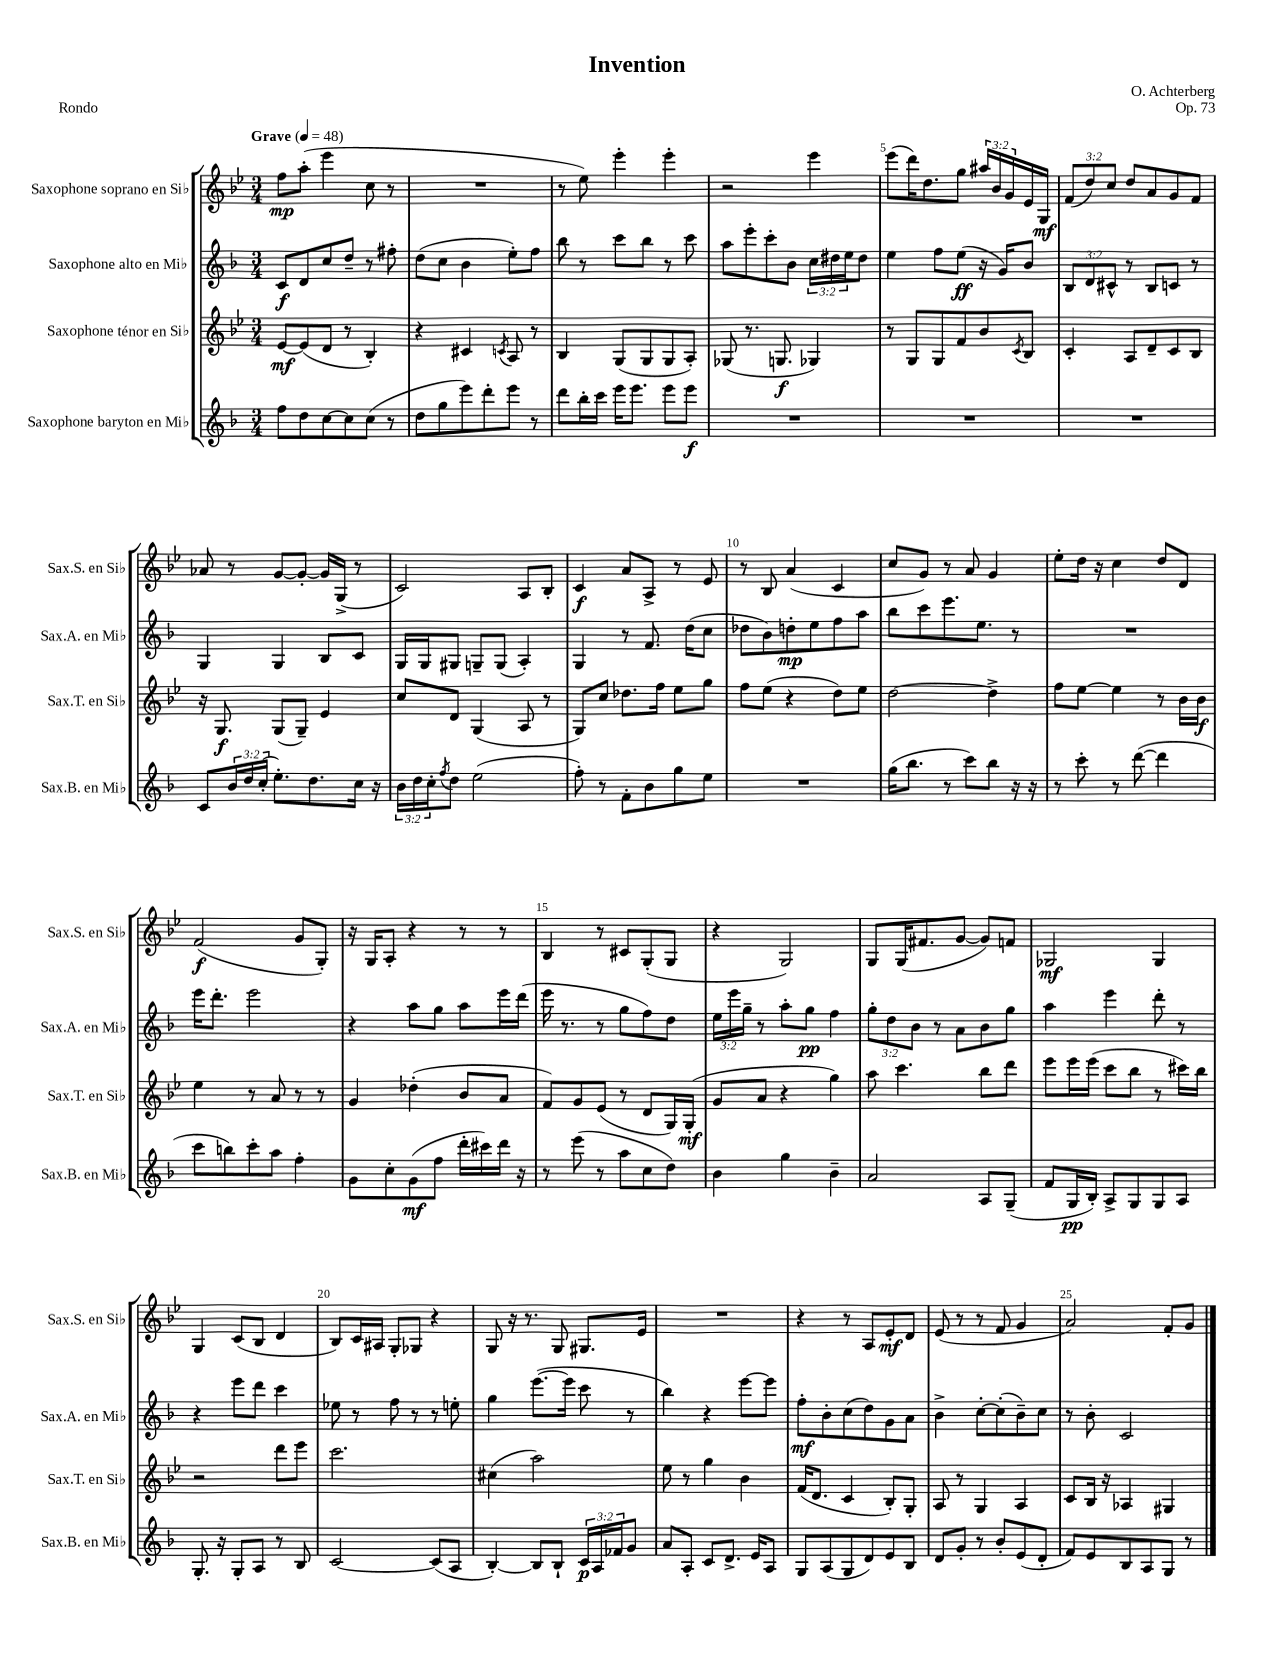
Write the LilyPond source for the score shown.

\header { title = "Invention" composer = "O. Achterberg" opus = "Op. 73" piece = "Rondo" }
<<
\new StaffGroup <<
\new Staff = "s0" \with { instrumentName = "Saxophone soprano en Sib" shortInstrumentName = "Sax.S. en Sib" } {
    \clef treble \key bes \major \numericTimeSignature \time 3/4 \override Staff.TupletNumber.text = #tuplet-number::calc-fraction-text \tempo "Grave" 4 = 48
    f''8\mp a''8-.( ees'''4 c''8 r8 |
    R2. |
    r8 ees''8) ees'''4-. ees'''4-. |
    r2 ees'''4 |
    ees'''8( d'''16) d''8. g''8 \tuplet 3/2 { ais''16 bes'16 g'16 } ees'16 g16\mf |
    \tuplet 3/2 { f'8( d''8) c''8 } d''8 a'8 g'8 f'8 |
    aes'8 r8 g'8~ g'8~-. g'16 g16->( r8 |
    c'2) a8 bes8-. |
    c'4\f a'8 a8-> r8 ees'8 |
    r8 bes8 a'4( c'4 |
    c''8 g'8) r8 a'8 g'4 |
    ees''8-. d''16 r16 c''4 d''8 d'8 |
    f'2\f( g'8 g8-.) |
    r16 g16 a8-. r4 r8 r8 |
    bes4 r8 cis'8 g8-.( g8 |
    r4 g2) |
    g8 g16( fis'8. g'8~ g'8) f'8 |
    ges2\mf ges4 |
    g4 c'8( bes8 d'4 |
    bes8) c'16 ais16 g8-. ges8 r4 |
    g8 r16 r8. g8 gis8. ees'16 |
    R2. |
    r4 r8 a8 ees'8-.\mf d'8 |
    ees'8( r8 r8 f'8 g'4 |
    a'2) f'8-. g'8 \bar "|." |
}
\new Staff = "s1" \with { instrumentName = "Saxophone alto en Mib" shortInstrumentName = "Sax.A. en Mib" } {
    \clef treble \key f \major \numericTimeSignature \time 3/4 \override Staff.TupletNumber.text = #tuplet-number::calc-fraction-text
    c'8\f d'8 c''8 d''8-- r8 fis''8-. |
    d''8( c''8 bes'4 e''8-.) f''8 |
    bes''8 r8 c'''8 bes''8 r8 c'''8 |
    a''8 e'''8-. c'''8-. bes'8 \tuplet 3/2 { c''16 dis''16 e''16 } dis''8 |
    e''4 f''8 e''8\ff( r16 g'16) bes'8 |
    \tuplet 3/2 { bes8 d'8 cis'8-^ } r8 bes8 c'8 r8 |
    g4 g4 bes8 c'8 |
    g16 g16 gis8 g8-- g8( a4-.) |
    g4 r8 f'8. d''16( c''8 |
    des''8 bes'8) d''8-.\mp e''8 f''8 a''8 |
    bes''8 c'''8 e'''8. e''8. r8 |
    R2. |
    e'''16 d'''8.-. e'''2 |
    r4 a''8 g''8 a''8 e'''16 d'''16( |
    e'''16 r8. r8 g''8 f''8) d''8 |
    \tuplet 3/2 { e''16 e'''16 g''16-- } r8 a''8-. g''8\pp f''4 |
    \tuplet 3/2 { g''8-. d''8 bes'8 } r8 a'8 bes'8 g''8 |
    a''4 e'''4 d'''8-. r8 |
    r4 e'''8 d'''8 c'''4 |
    ees''8 r8 f''8 r8 r8 e''8-. |
    g''4 e'''8.~( e'''16 c'''8 r8 |
    bes''4) r4 e'''8~ e'''8 |
    f''8-.\mf bes'8-. c''8( d''8) g'8 a'8 |
    bes'4-> c''8~-. c''8-.( bes'8--) c''8 |
    r8 bes'8-. c'2 \bar "|." |
}
\new Staff = "s2" \with { instrumentName = "Saxophone ténor en Sib" shortInstrumentName = "Sax.T. en Sib" } {
    \clef treble \key bes \major \numericTimeSignature \time 3/4
    ees'8~\mf ees'8( d'8 r8 bes4-.) |
    r4 cis'4 \acciaccatura { c'8 } a8 r8 |
    bes4 g8( g8 g8 a8-.) |
    ges8( r8. g8.\f ges4) |
    r8 g8 g8 f'8 bes'8 \acciaccatura { c'8 } bes8 |
    c'4-. a8 d'8-- c'8 bes8 |
    r16 g8.\f g8( g8--) ees'4 |
    c''8 d'8 g4( a8 r8 |
    g8) c''8 des''8. f''16 ees''8 g''8 |
    f''8 ees''8( r4 d''8) ees''8 |
    d''2~ d''4-> |
    f''8 ees''8~ ees''4 r8 bes'16 bes'16\f |
    ees''4 r8 a'8 r8 r8 |
    g'4 des''4-.( bes'8 a'8 |
    f'8) g'8 ees'8( r8 d'8 g16) g16-.\mf( |
    g'8 a'8 r4 g''4) |
    a''8 c'''4. bes''8 d'''8 |
    ees'''8 ees'''16 ees'''16( c'''8 bes''8 r8 cis'''16) bes''16 |
    r2 d'''8 ees'''8 |
    c'''2. |
    cis''4( a''2) |
    ees''8 r8 g''4 bes'4 |
    f'16( d'8. c'4 bes8-.) g8-. |
    a8 r8 g4 a4 |
    c'8 bes16 r16 aes4 gis4 \bar "|." |
}
\new Staff = "s3" \with { instrumentName = "Saxophone baryton en Mib" shortInstrumentName = "Sax.B. en Mib" } {
    \clef treble \key f \major \numericTimeSignature \time 3/4 \override Staff.TupletNumber.text = #tuplet-number::calc-fraction-text
    f''8 d''8 c''8~ c''8 c''8( r8 |
    d''8 g''8 e'''8) d'''8-. e'''8 r8 |
    d'''8 bes''16-. c'''16 e'''16 e'''8. e'''8 e'''8\f |
    R2. |
    R2. |
    R2. |
    c'8 \tuplet 3/2 { bes'16 d''16 c''16-.( } e''8.-.) d''8. c''16 r16 |
    \tuplet 3/2 { bes'16 d''16 c''16-. } \acciaccatura { f''8 } d''8 e''2( |
    f''8-.) r8 f'8-. bes'8 g''8 e''8 |
    R2. |
    g''16( bes''8. r8 c'''8) bes''8 r16 r16 |
    r8 c'''8-. r8 d'''8~( d'''4 |
    c'''8 b''8) c'''8-. a''8 f''4-. |
    g'8 c''8-. g'8\mf( f''8 d'''16-. cis'''16) d'''16 r16 |
    r8 e'''8( r8 a''8 c''8 d''8) |
    bes'4 g''4 bes'4-- |
    a'2 a8 g8--( |
    f'8 g16\pp bes16-.) a8-> g8 g8 a8 |
    g8.-. r16 g8-. a8 r8 bes8 |
    c'2~ c'8( a8 |
    bes4~-.) bes8 bes8-! \tuplet 3/2 { c'16\p a16 fes'16 } g'8 |
    a'8 a8-. c'8 d'8.-> e'16 a8 |
    g8 a8( g8 d'8) e'8 bes8 |
    d'8 g'8-. r8 bes'8-. e'8( d'8-. |
    f'8) e'8 bes8 a8 g8 r8 \bar "|." |
}
>>
>>
\layout { \context { \Score \override BarNumber.break-visibility = ##(#f #t #t) barNumberVisibility = #(every-nth-bar-number-visible 5) } }
